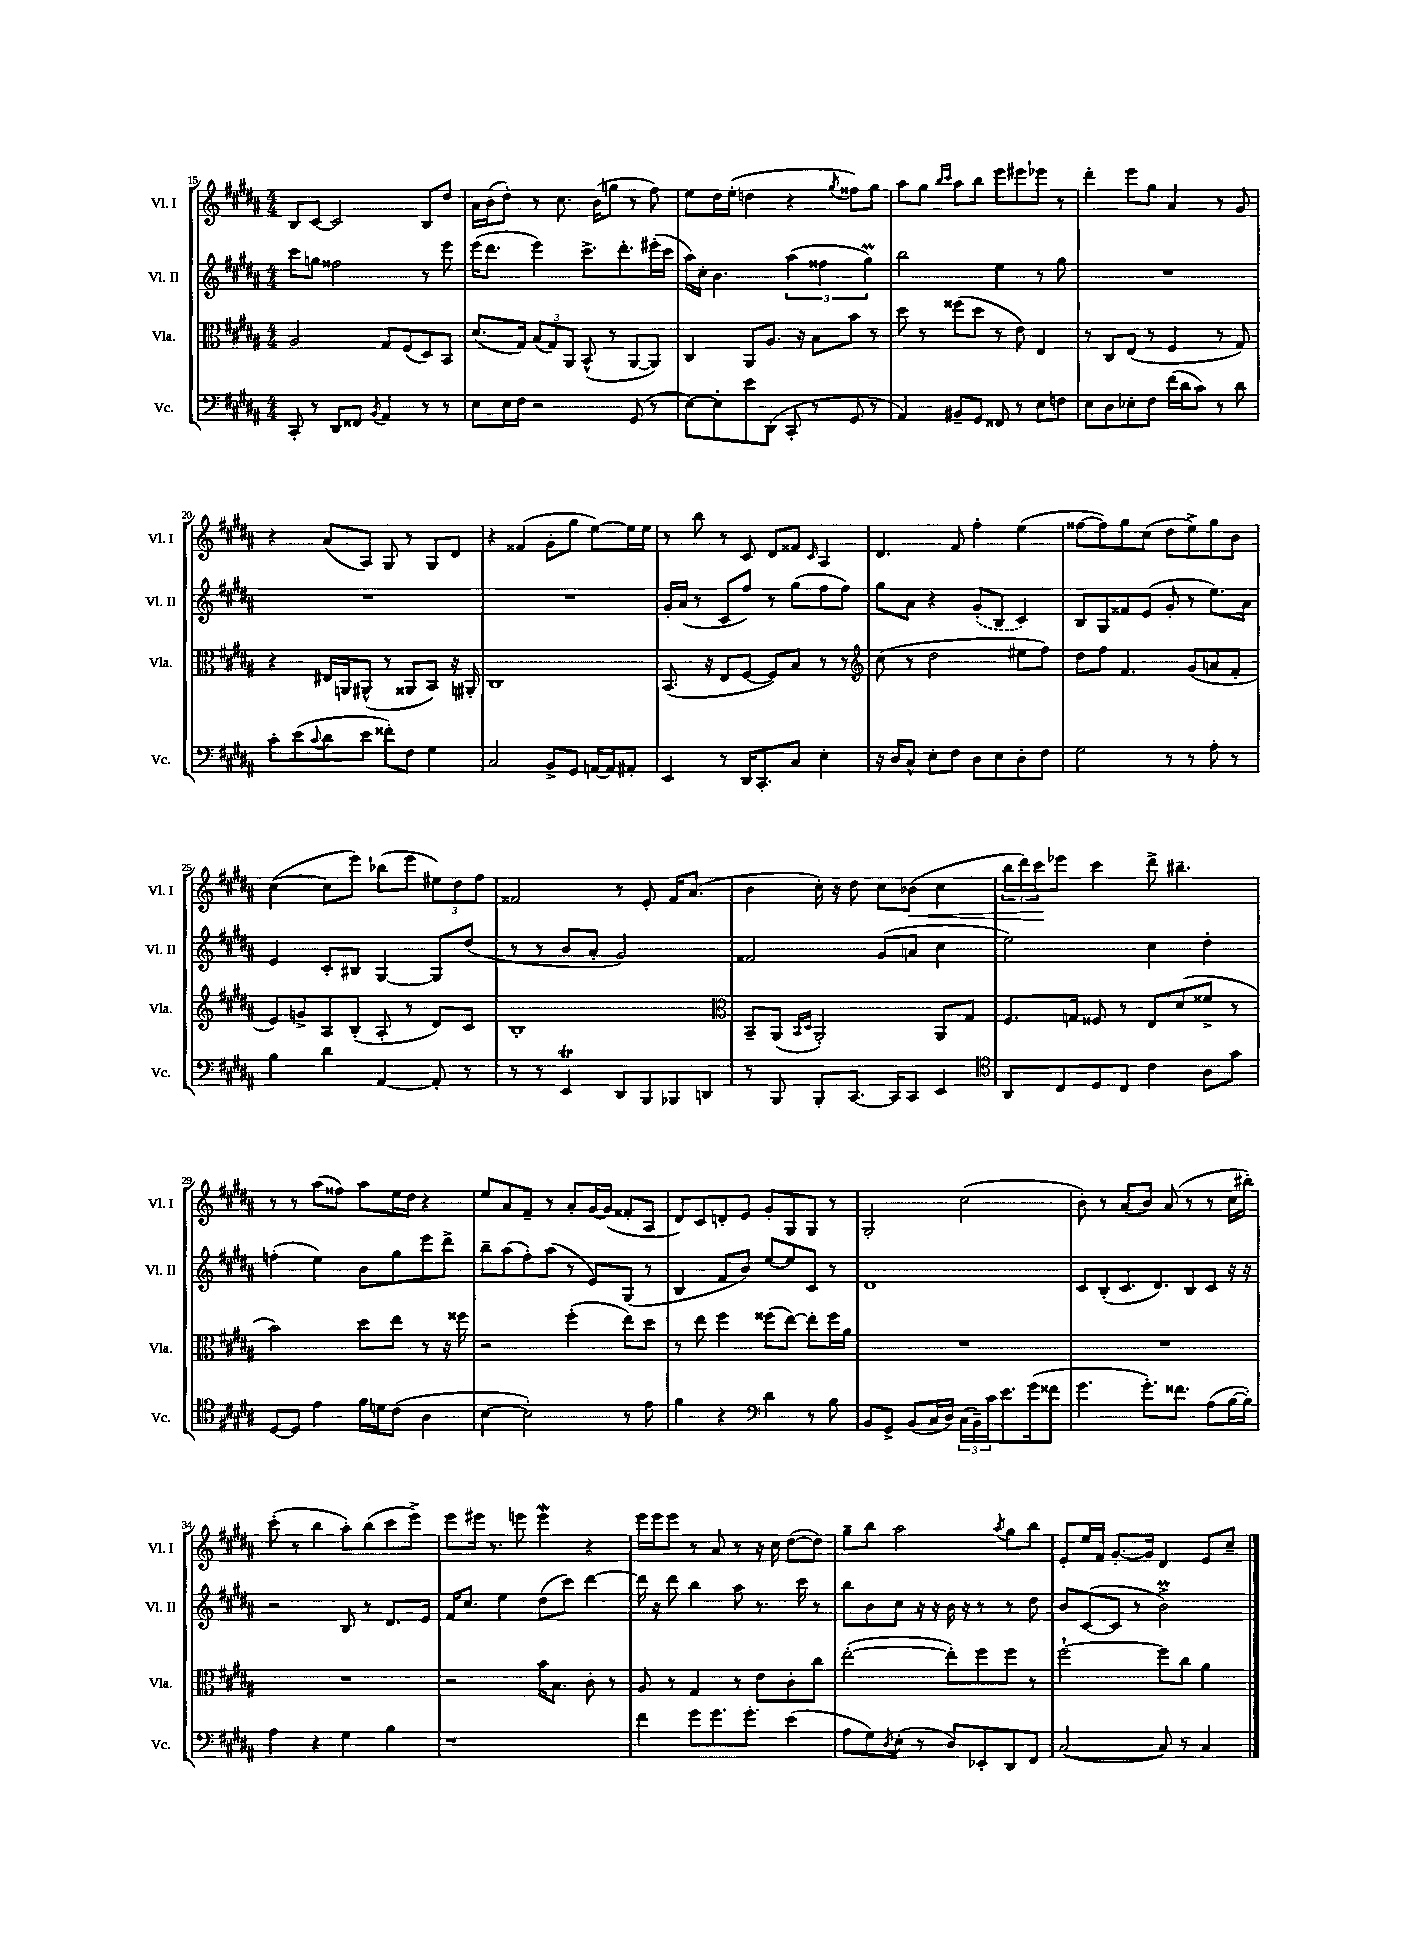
<<
\new StaffGroup <<
\new Staff = "s0" \with { instrumentName = "Vl. I" shortInstrumentName = "Vl. I" } {
    \clef treble \key b \major \numericTimeSignature \time 4/4
    b8 cis'8~ cis'2 b8 dis''8 |
    ais'16 b'16( dis''8-.) r8 cis''8. b'16( g''8 r8 fis''8) |
    e''8 dis''16 e''16-.( d''4 r4 \acciaccatura { gis''8 } fisis''8) gis''8 |
    ais''8 gis''8 \grace { b''16 cis'''16 } ais''8 b''8 e'''8 eis'''8 ees'''8 r8 |
    dis'''4-. e'''8 gis''8 ais'4 r8 gis'8 |
    r4 ais'8( ais8) gis8 r8 gis8 dis'8 |
    r4 fisis'4( gis'8-. gis''8 e''8~) e''16 e''16 |
    r8 b''8 r8 cis'8 dis'8 fisis'8 \grace { cis'16 } ais4 |
    dis'4. fis'8 fis''4-. e''4( |
    fisis''8~ fisis''8) gis''8 cis''8( dis''8 e''8->) gis''8 b'8 |
    cis''4~( cis''8 e'''8) bes''8( e'''8 \tuplet 3/2 { eis''8) dis''8 fis''8 } |
    fisis'2 r8 e'8-. fisis'16 ais'8.( |
    b'4 cis''16-.) r16 dis''8 cis''8 bes'8\<( cis''4 |
    \tuplet 3/2 { b''16 dis'''16) cis'''16\! } ees'''8 cis'''4 dis'''8-> bis''4.-- |
    r8 r8 ais''8( fisis''8) ais''8 e''16 dis''16 r4 |
    e''8 ais'8 fis'8-- r8 ais'8-. gis'16~ gis'16( fisis'8-. ais8 |
    dis'8) cis'8 d'8-. e'8 gis'8-. gis8 gis8 r8 |
    gis2-. cis''2( |
    b'8-.) r8 ais'8( b'8) ais'8( r8 r8 cis''16 bis''16-.) |
    cis'''8-.( r8 b''4 ais''8-.) b''8( cis'''8 e'''8->) |
    e'''8 eis'''16 r8. e'''8 e'''4\mordent r4 |
    e'''16 e'''16 e'''8 r8 ais'8 r8 r16 cis''16 dis''8~( dis''8) |
    gis''8-- b''8 ais''2 \acciaccatura { ais''8 } gis''8 b''8 |
    e'8-. e''16 fis'16 gis'8.~-. gis'16 dis'4 e'8 cis''8-- \bar "|." |
}
\new Staff = "s1" \with { instrumentName = "Vl. II" shortInstrumentName = "Vl. II" } {
    \clef treble \key b \major \numericTimeSignature \time 4/4
    cis'''8 g''8 fisis''2 r8 e'''8 |
    e'''16( dis'''8. e'''4) cis'''8.-> dis'''8.-. eis'''16-.( cis'''16 |
    ais''16) cis''16-. b'4. \tuplet 3/2 { ais''4( fisis''4 gis''4\prall) } |
    b''2 e''4 r8 gis''8 |
    R1 |
    R1 |
    R1 |
    gis'16-. ais'16( r8 cis'8 fis''8) r8 gis''8( fis''8 fis''8) |
    gis''8 ais'8 r4 \once \slurDashed gis'8-.( b8 cis'4) |
    b8 gis8 fisis'8 e'8( gis'8-. r8 e''8.) ais'16 |
    e'4 cis'8-. bis8 gis4~ gis8 dis''8( |
    r8 r8 b'8 ais'8-. gis'2) |
    fisis'2 gis'8( a'8 cis''4 |
    e''2) cis''4 dis''4-. |
    f''4-.( e''4) b'8 gis''8 e'''8 dis'''8-> |
    b''8-- ais''8( fis''8-.) ais''8( r8 e'8) gis8( r8 |
    b4 fis'8 b'8) e''8~ e''8 cis'8 r8 |
    dis'1 |
    cis'8 b8-.( cis'8. dis'8.) b8 cis'8 r16 r16 |
    r2 b8 r8 dis'8. e'16 |
    fis'16 cis''8. e''4 dis''8( cis'''8) dis'''4~ |
    dis'''16 r16 dis'''8 b''4 ais''8 r8. cis'''16 r8 |
    b''8 b'8 cis''8 r16 r16 b'16 r16 r8 r8 dis''8 |
    b'8 cis'8~( cis'8 r8 b'2->\prall) \bar "|." |
}
\new Staff = "s2" \with { instrumentName = "Vla." shortInstrumentName = "Vla." } {
    \clef alto \key b \major \numericTimeSignature \time 4/4
    ais2 gis8 fis8( dis8) b,8 |
    dis'8.( gis16) \tuplet 3/2 { b8( gis8) ais,8 } b,8-^( r8 ais,8~ ais,8) |
    cis4 ais,8 ais8. r16 b8 b'8 r8 |
    dis''8 r8 fisis''8( dis''8 r8 e'8) e4 |
    r8 cis8 e8( r8 fis4 r8 gis8) |
    r4 eis16 a,16 ais,8-^( r8 aisis,8 b,8) r16 ais,16-. |
    cis1 |
    b,8.( r16 e8 fis8~ fis8) b8 r8 r8 |
    \clef treble cis''8( r8 dis''2 eis''8 fis''8) |
    dis''8 fis''8 fis'4. gis'8( a'8 fis'8-. |
    e'8) g'8-> ais8 b8-.( ais8-. r8 dis'8) cis'8 |
    b1-. |
    \clef alto b,8-- ais,8( \grace { b,16 dis16 } ais,2-.) ais,8 gis8 |
    fis8. g16 fisis8 r8 e8 dis'8( fisis'8-> r8 |
    b'2) dis''8 e''8 r8 r16 fisis''16 |
    r2 fis''4-.( e''8) dis''8 |
    r8 e''8 fis''4 fisis''8( e''8~) e''8-. fisis''16 ais'16 |
    R1 |
    R1 |
    R1 |
    r2 b'16 b8. cis'8-. r8 |
    ais8 r8 gis4 r8 e'8 cis'8-. cis''8 |
    e''2~-.( e''8-.) fis''8 fis''8 r8 |
    fis''2~-! fis''8 cis''8 ais'4 \bar "|." |
}
\new Staff = "s3" \with { instrumentName = "Vc." shortInstrumentName = "Vc." } {
    \clef bass \key b \major \numericTimeSignature \time 4/4
    cis,8-. r8 dis,8 fisis,8 \acciaccatura { b,8 } ais,4 r8 r8 |
    e8 e16 fis16 r2 gis,8( r8 |
    e8~) e8-. e'8 dis,8( cis,8-. r8 gis,8 r8 |
    ais,4) bis,8-- gis,8 fisis,8 r8 e8 f8 |
    e8 dis8 ees8-. fis8 fis'16( dis'16 cis'8) r8 dis'8 |
    cis'8-. e'8( \appoggiatura { cis'8 } dis'8 e'8 fisis'8-.) fis8 gis4 |
    cis2 b,8-> gis,8 a,16~ a,16 ais,8-. |
    e,4 r8 dis,16 cis,8.-. cis8 e4-. |
    r16 dis16 cis8-^ e8-. fis8 dis8 e8 dis8-. fis8 |
    gis2 r8 r8 ais8-. r8 |
    b4 dis'4 ais,4~ ais,8-. r8 |
    r8 r8 e,4\trill dis,8 b,,8 bes,,8 d,8 |
    r8 b,,8 b,,8-. cis,8.~ cis,16 cis,8 e,4 |
    \clef tenor ais,8 cis8 dis8 cis8 cis'4 ais8 gis'8 |
    dis8~ dis8 e'4 fis'16 d'16 cis'8( ais4 |
    b4~ b2-.) r8 e'8 |
    fis'4 r4 \clef bass dis'4 r8 b8 |
    b,8 gis,8-> b,8( cis16 dis16) \tuplet 3/2 { cis16( b,16--) cis'16 } e'8. gis'16( fisis'8 |
    gis'4. gis'8.-.) fisis'8. ais8( b16~ b16-.) |
    ais4 r4 gis4 b4 |
    r1 |
    fis'4 gis'8 gis'8. gis'8.-. e'4( |
    ais8 gis8) \acciaccatura { dis8 } e8-.( r8 dis8) ees,8-. dis,8 fis,8 |
    cis2~( cis8) r8 cis4 \bar "|." |
}
>>
>>
\layout { \context { \Score currentBarNumber = #15 } }
